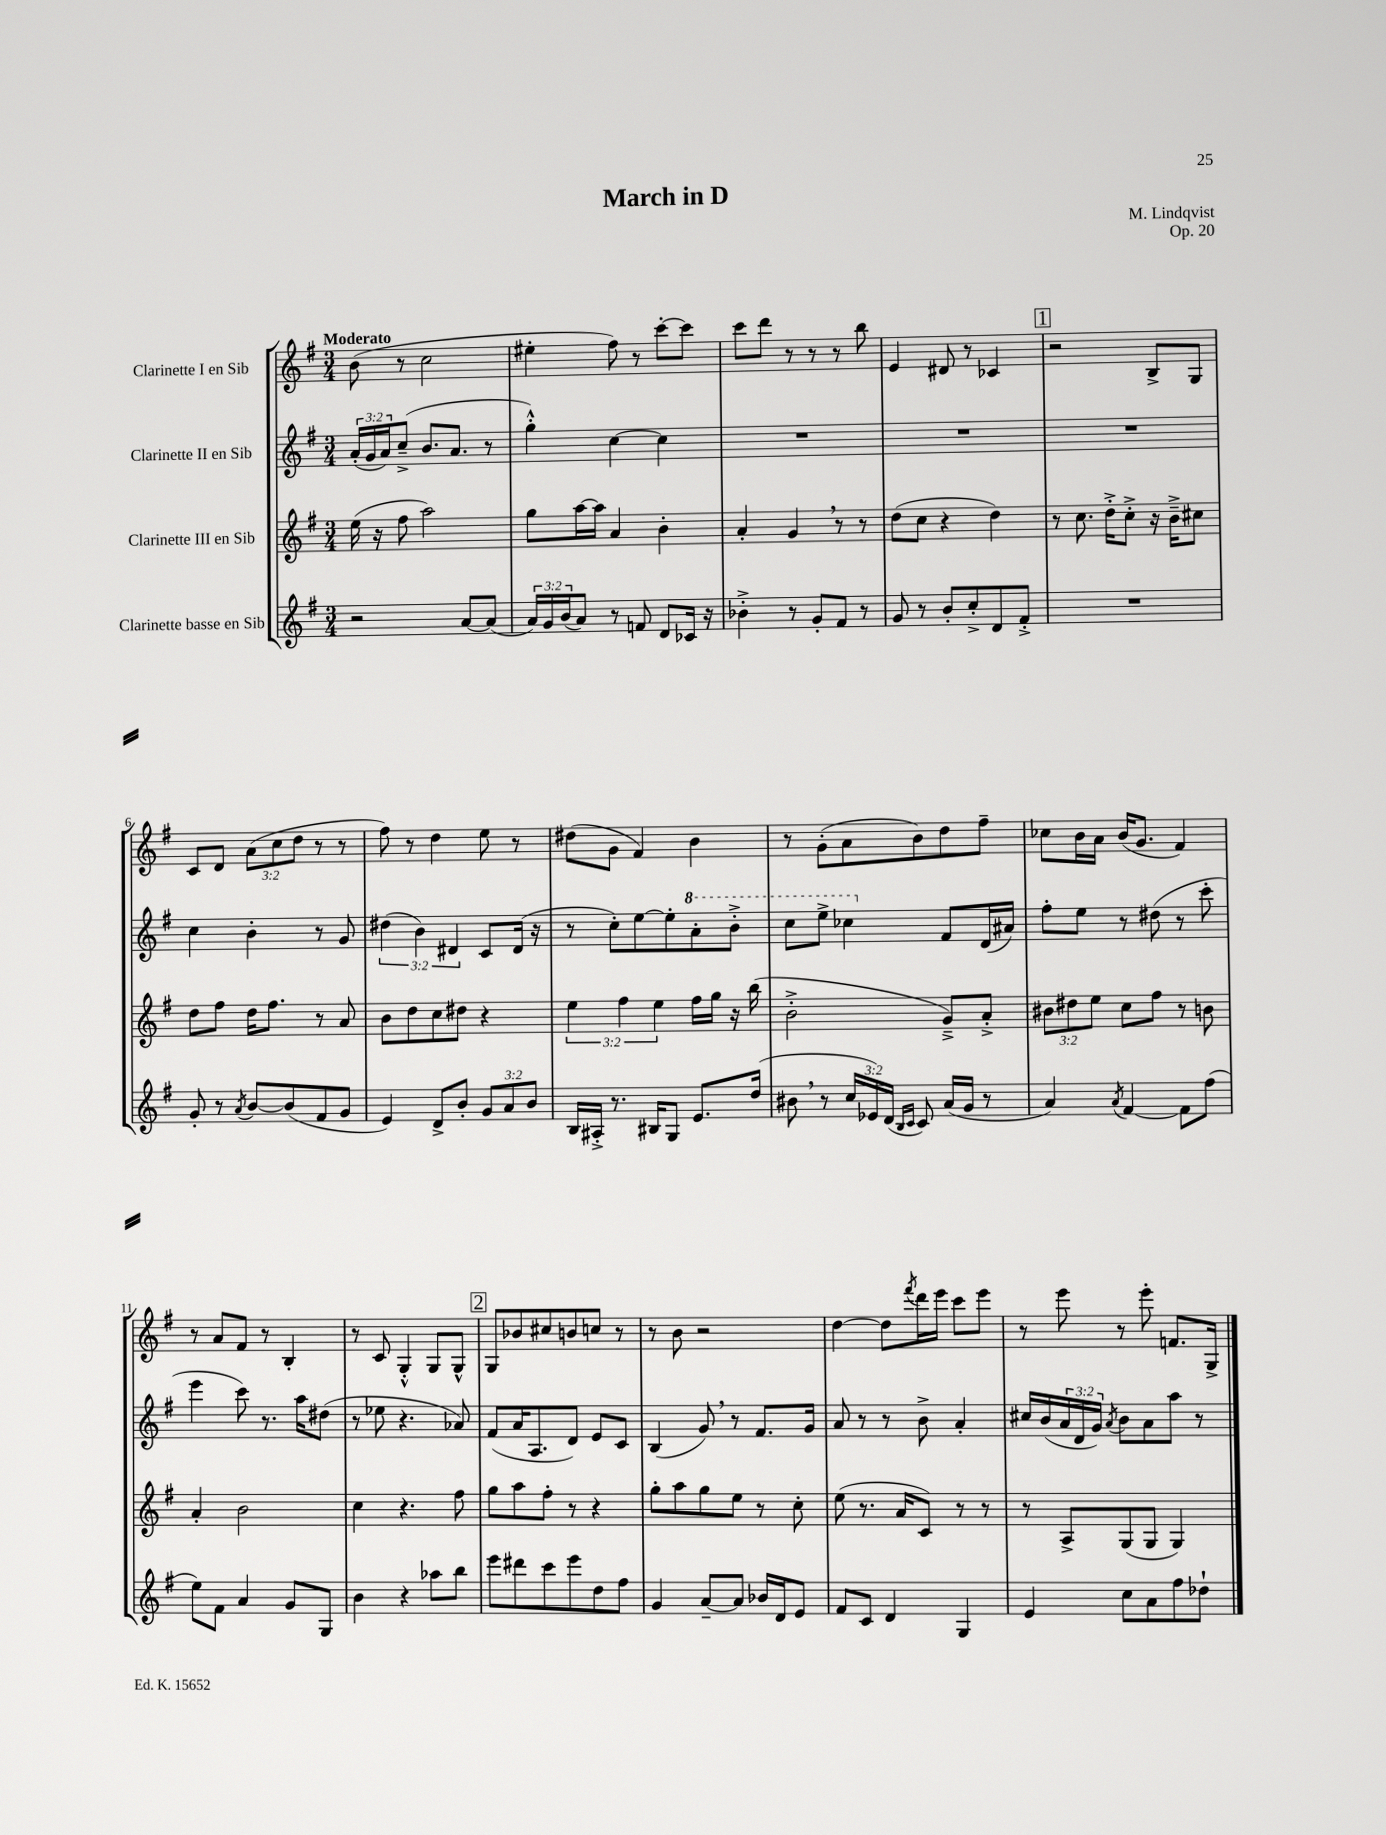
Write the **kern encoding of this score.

**kern	**kern	**kern	**kern
*staff4	*staff3	*staff2	*staff1
*clefG2	*clefG2	*clefG2	*clefG2
*k[f#]	*k[f#]	*k[f#]	*k[f#]
*M3/4	*M3/4	*M3/4	*M3/4
2r	(16ee	(24a'	(8b
.	.	24g	.
.	16r	.	.
.	.	24a)	.
.	8ff#	(8cc~^	8r
.	2aa)	8.b	2cc
.	.	8.a	.
[8a	.	.	.
(8a]	.	8r	.
=	=	=	=
24a)	8gg	4gg'^^)	4ee#'
24g	.	.	.
(24b	.	.	.
8a)	[16aa	.	.
.	16aa]	.	.
8r	4a	[4cc	8ff#)
8f	.	.	8r
8d	4b'	4cc]	[8ccc'
16c-	.	.	8ccc]
16r	.	.	.
=	=	=	=
4b-'^	4a'	2.r	8ccc
.	.	.	8ddd
8r	4g	.	8r
8g'	.	.	8r
8f#	8r	.	8r
8r	8r	.	8bb
=	=	=	=
8g	(8dd	2.r	4e
8r	8cc	.	.
8b'	4r	.	8d#
8cc'^	.	.	8r
8d	4dd)	.	4c-
8f#'^	.	.	.
=	=	=	=
2.r	8r	2.r	2r
.	8.cc	.	.
.	16dd'^	.	.
.	8cc'^	.	.
.	16r	.	8B^
.	16b~^	.	.
.	8cc#	.	8G
=	=	=	=
8g'	8dd	4cc	8c
8r	8ff#	.	8d
8qa	.	.	.
[8b	16dd	4b'	(12a
.	8.ff#	.	.
.	.	.	12cc
(8b]	.	.	.
.	.	.	12dd
8f#	8r	8r	8r
8g	8a	8g	8r
=	=	=	=
4e)	8b	(6dd#	8ff#)
.	8dd	.	8r
.	.	6b)	.
8d^	8cc	.	4dd
.	.	6d#	.
8b'	8dd#	.	.
12g	4r	8c	8ee
12a	.	.	.
.	.	(16d#	8r
12b	.	.	.
.	.	16r	.
=	=	=	=
16B	6ee	8r	(8dd#
16A#'^	.	.	.
8.r	.	8cc')	8g
.	6ff#	.	.
.	.	[8ee	4f#)
16B#	.	.	.
.	6ee	.	.
8G	.	8ee']	.
8.e	16ff#	8aa'	4b
.	16gg	.	.
.	16r	8bb'^	.
(16dd	(16bb	.	.
=	=	=	=
8b#	2b'^	8ccc	8r
8r	.	8eee^	(8g'
24cc	.	4ccc-	8a
24e-)	.	.	.
(24d	.	.	.
16qqB	.	.	.
16qqc	.	.	.
8c)	.	.	8b)
(16a	8g~^)	8f#	8dd
16g	.	.	.
8r	8a'^	(16d	8ff#~
.	.	16a#)	.
=	=	=	=
4a)	12b#	8ff#'	8cc-
.	12dd#	.	.
.	.	8ee	16b
.	12ee	.	.
.	.	.	16a
8qa	.	.	.
[4f#	8cc	8r	(16b
.	.	.	8.g
.	8ff#	(8dd#	.
8f#]	8r	8r	4f#)
(8ff#	8b	8ccc'	.
=	=	=	=
8ee)	4a'	4eee	8r
8f#	.	.	8a
4a	2b	8ccc)	8f#
.	.	8.r	8r
8g	.	.	4B'
.	.	16aa	.
8G	.	(8dd#	.
=	=	=	=
4b	4cc	8r	8r
.	.	8ee-	8c
4r	4.r	4.r	4G'^^
8aa-	.	.	8G
8bb	8ff#	8a-)	8G^^
=	=	=	=
8eee	8gg	(8f#	8G
8ddd#	8aa	16a	8b-
.	.	8.A	.
8ccc	8ff#'	.	8cc#
8eee	8r	8d)	8b
8dd	4r	8e	8cc
8ff#	.	8c	8r
=	=	=	=
4g	8gg'	(4B	8r
.	8aa	.	8b
[8a~	8gg	8g)	2r
8a]	8ee	8r	.
16b-	8r	8.f#	.
16d	.	.	.
8e	8cc'	.	.
.	.	16g	.
=	=	=	=
8f#	(8ee	8a	[4dd
8c	8.r	8r	.
4d	.	8r	8dd]
.	16a	.	.
.	.	.	8qfff#
.	8c)	8b^	16ddd
.	.	.	16eee
4G	8r	4a'	8ccc
.	8r	.	8eee
=	=	=	=
4e	8r	16cc#	8r
.	.	(16b	.
.	8A^	24a	8eee
.	.	24d	.
.	.	24g)	.
.	.	8qa	.
8cc	(8G	8b	8r
8a	8G	8a	8eee'
8ff#	4G)	8aa	8.f
8dd-`	.	8r	.
.	.	.	16G^
==	==	==	==
*-	*-	*-	*-
